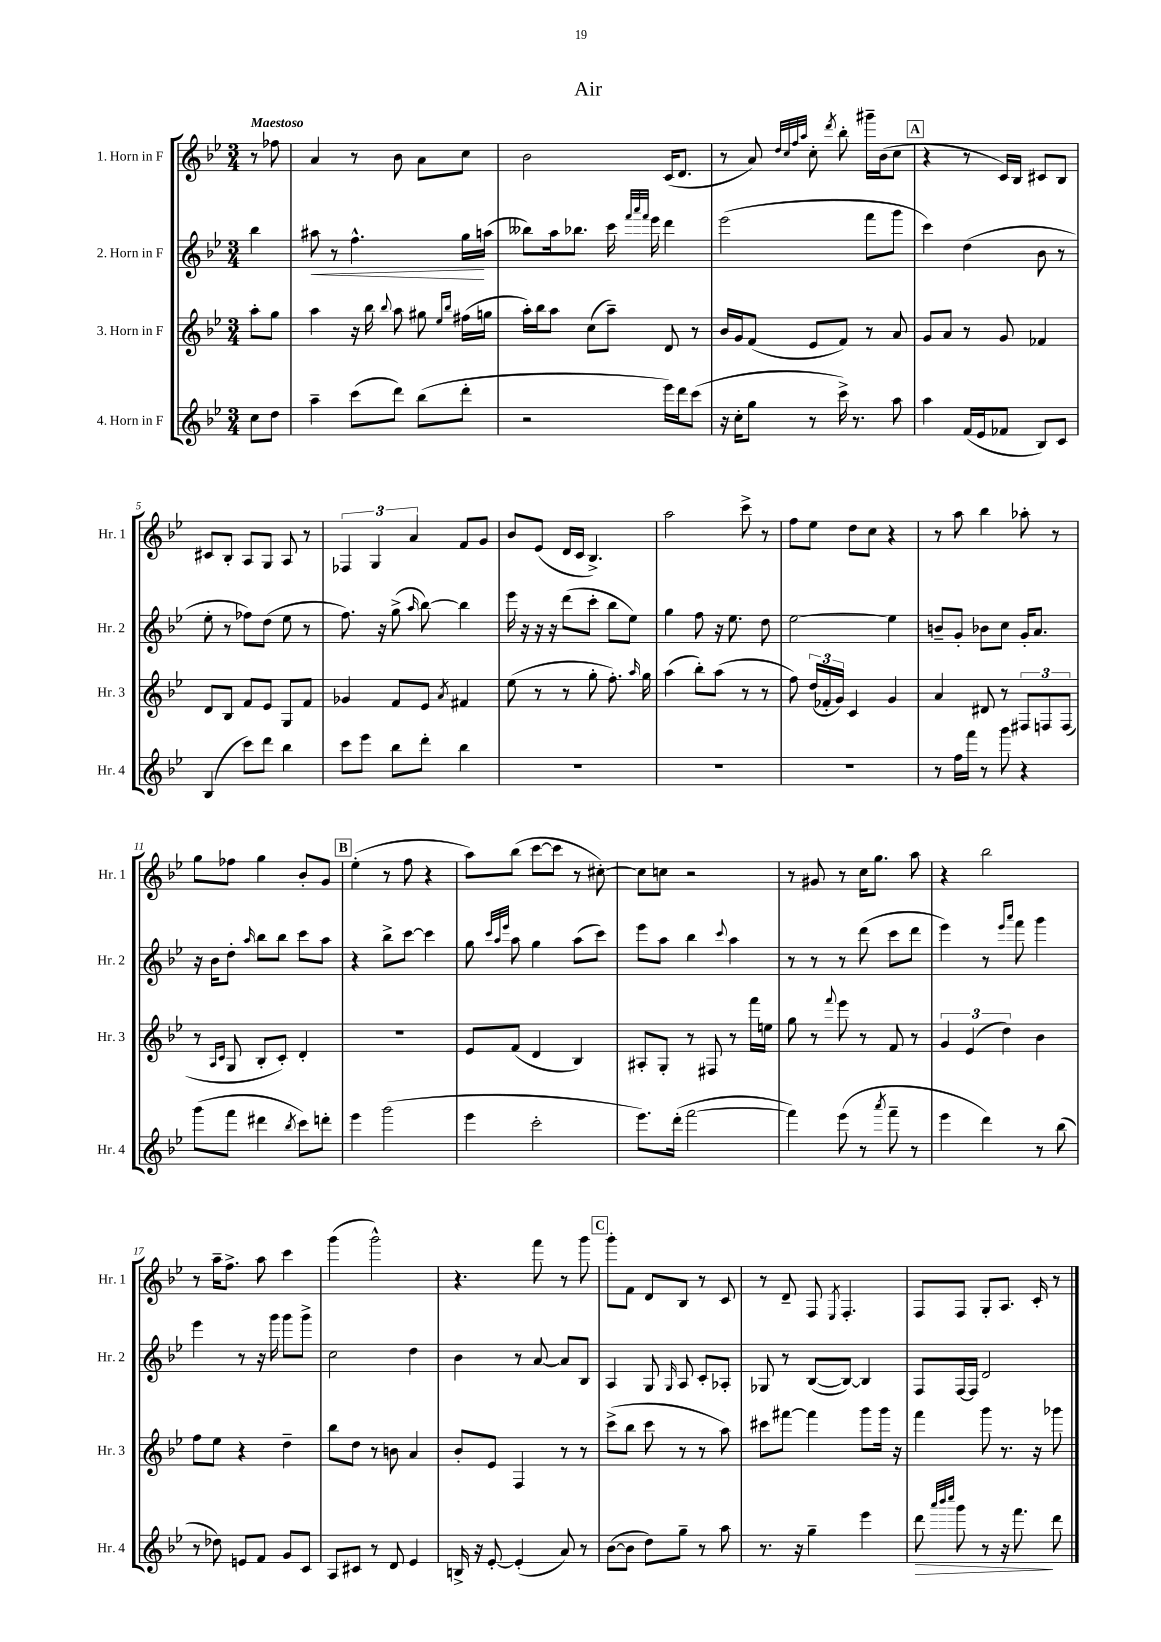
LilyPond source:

\header { title = "Air" }
<<
\new StaffGroup <<
\new Staff = "s0" \with { instrumentName = "1. Horn in F" shortInstrumentName = "Hr. 1" } {
    \clef treble \key bes \major \numericTimeSignature \time 3/4 \partial 4 \tempo "Maestoso"
    \autoBeamOff r8 fes''8 |
    a'4 r8 bes'8 a'8[ c''8] |
    bes'2 c'16[( d'8.] |
    r8 a'8) \grace { d''32[ c''32 f''32 a''32] } c''8-. \acciaccatura { d'''8 } bes''8-. gis'''16[-- bes'16( c''8] |
    \mark \markup { \box "A" } r4 r8 c'16[) bes16] cis'8[ bes8] |
    cis'8[ bes8]-. a8[ g8] a8 r8 |
    \tuplet 3/2 { fes4 g4 a'4 } f'8[ g'8] |
    bes'8[ ees'8]( d'16[ c'16] bes4.->) |
    a''2 c'''8-> r8 |
    f''8[ ees''8] d''8[ c''8] r4 |
    r8 a''8 bes''4 aes''8-. r8 |
    g''8[ fes''8] g''4 bes'8[-. g'8] |
    \mark \markup { \box "B" } ees''4-.( r8 f''8 r4 |
    a''8[) bes''8]( c'''8[~ c'''8] r8 cis''8~-.) |
    cis''8[ c''8] r2 |
    r8 gis'8 r8 c''16[ g''8.] a''8 |
    r4 bes''2 |
    r8 a''16[-- f''8.]-> a''8 c'''4 |
    g'''4( g'''2-^) |
    r4. f'''8 r8 g'''8 |
    \mark \markup { \box "C" } g'''8[-. f'8] d'8[ bes8] r8 c'8 |
    r8 d'8-- f8 \acciaccatura { ees8 } f4.-. |
    f8[ f8] g8[-. a8.] c'16-. r8 \bar "|." |
}
\new Staff = "s1" \with { instrumentName = "2. Horn in F" shortInstrumentName = "Hr. 2" } {
    \clef treble \key bes \major \numericTimeSignature \time 3/4 \partial 4
    \autoBeamOff bes''4 |
    ais''8\< r8 f''4.-^ g''16[\! a''16]( |
    beses''8[) a''16 bes''8.] c'''16 \grace { f'''32[ a'''32 f'''32] } ees'''16 d'''4 |
    ees'''2( f'''8[ g'''8] |
    \mark \markup { \box "A" } c'''4) d''4( bes'8 r8 |
    ees''8-. r8 fes''8[) d''8]( ees''8 r8 |
    f''8.) r16 g''8->( \grace { a''16 } bes''8~) bes''4 |
    ees'''16 r16 r16 r16 d'''8[( c'''8]-. bes''8[ ees''8]) |
    g''4 f''8 r16 ees''8. d''8 |
    ees''2~ ees''4 |
    b'8[-- g'8]-. bes'8[ c''8] g'16[-. a'8.] |
    r16 bes'16[ d''8]-. \grace { a''16 } bes''8[ bes''8] c'''8[ a''8] |
    \mark \markup { \box "B" } r4 bes''8[-> c'''8]~ c'''4 |
    g''8 \grace { c'''32[ a''32 ees'''32] } a''8 g''4 a''8[( c'''8]) |
    ees'''8[ a''8] bes''4 \appoggiatura { c'''8 } a''4 |
    r8 r8 r8 d'''8( c'''8[ d'''8] |
    ees'''4) r8 \grace { ees'''16[ a'''16] } f'''8 g'''4 |
    ees'''4 r8 r16 g'''16 g'''8[ g'''8]-> |
    c''2 d''4 |
    bes'4 r8 a'8~ a'8[ bes8] |
    \mark \markup { \box "C" } a4 g8 \grace { g16 } a8 c'8[-. aes8]-. |
    ges8 r8 bes8[~( bes8]~) bes4 |
    f8[ f16~ f16] d'2 \bar "|." |
}
\new Staff = "s2" \with { instrumentName = "3. Horn in F" shortInstrumentName = "Hr. 3" } {
    \clef treble \key bes \major \numericTimeSignature \time 3/4 \partial 4
    \autoBeamOff a''8[-. g''8] |
    a''4 r16 bes''16 \appoggiatura { bes''8 } a''8 gis''8 \grace { ees''16[ bes''16] } fis''16[( g''16] |
    a''16[-.) bes''16 a''8] c''8[( a''8]--) d'8 r8 |
    bes'16[ g'16 f'8]( ees'8[ f'8]) r8 a'8 |
    \mark \markup { \box "A" } g'8[ a'8] r8 g'8 fes'4 |
    d'8[ bes8] f'8[ ees'8] g8[ f'8] |
    ges'4 f'8[ ees'8] \acciaccatura { a'8 } fis'4 |
    ees''8( r8 r8 g''8-. f''8.-.) \grace { a''16 } g''16 |
    a''4( bes''8[-.) a''8]( r8 r8 |
    f''8) \tuplet 3/2 { d''16[( fes'16-. g'16]) } c'4 g'4 |
    a'4 dis'8 r8 \tuplet 3/2 { fis8[ f8 f8]( } |
    r8 \grace { a16[ c'16] } g8 bes8[-. c'8]-.) d'4-. |
    \mark \markup { \box "B" } R2. |
    ees'8[ f'8]( d'4 bes4) |
    ais8[-. g8]-. r8 fis8 r8 f'''16[ e''16] |
    g''8 r8 \appoggiatura { f'''8 } ees'''8 r8 f'8 r8 |
    \tuplet 3/2 { g'4 ees'4( d''4) } bes'4 |
    f''8[ ees''8] r4 d''4-- |
    bes''8[ d''8] r8 b'8 a'4 |
    bes'8[-. ees'8] f4 r8 r8 |
    \mark \markup { \box "C" } c'''8[->( bes''8] c'''8 r8 r8 a''8) |
    cis'''8[ fis'''8]~ fis'''4 g'''8[ g'''16] r16 |
    f'''4 g'''8 r8. r16 ges'''8 \bar "|." |
}
\new Staff = "s3" \with { instrumentName = "4. Horn in F" shortInstrumentName = "Hr. 4" } {
    \clef treble \key bes \major \numericTimeSignature \time 3/4 \partial 4
    \autoBeamOff c''8[ d''8] |
    a''4-- c'''8[( d'''8]) bes''8[( d'''8]-. |
    r2 ees'''16[) d'''16 c'''8]( |
    r16 c''16[-. g''8] r8 c'''16->) r8. a''8 |
    \mark \markup { \box "A" } a''4 f'16[( ees'16 fes'8] bes8[) c'8] |
    bes4( c'''8[) d'''8] bes''4 |
    c'''8[ ees'''8] bes''8[ d'''8]-. bes''4 |
    R2. |
    R2. |
    R2. |
    r8 f''16[ f'''16] r8 g'''8 r4 |
    g'''8[( f'''8] dis'''4 \acciaccatura { bes''8 } c'''8[) d'''8]-. |
    \mark \markup { \box "B" } ees'''4 g'''2( |
    ees'''4 c'''2-. |
    ees'''8.[) d'''16]-.( f'''2~ |
    f'''4) ees'''8( r8 \acciaccatura { a'''8 } f'''8-- r8 |
    ees'''4 d'''4) r8 bes''8( |
    r8 des''8) e'8[ f'8] g'8[ c'8] |
    a8[ cis'8] r8 d'8 ees'4 |
    b16-> r16 ees'8~-. ees'4-.( a'8) r8 |
    \mark \markup { \box "C" } bes'8[~( bes'8] d''8[) g''8]-- r8 a''8 |
    r8. r16 g''4-- ees'''4 |
    d'''8\> \grace { a'''32[ bes'''32 c''''32] } g'''8 r8 r16 f'''8.\! d'''8 \bar "|." |
}
>>
>>
